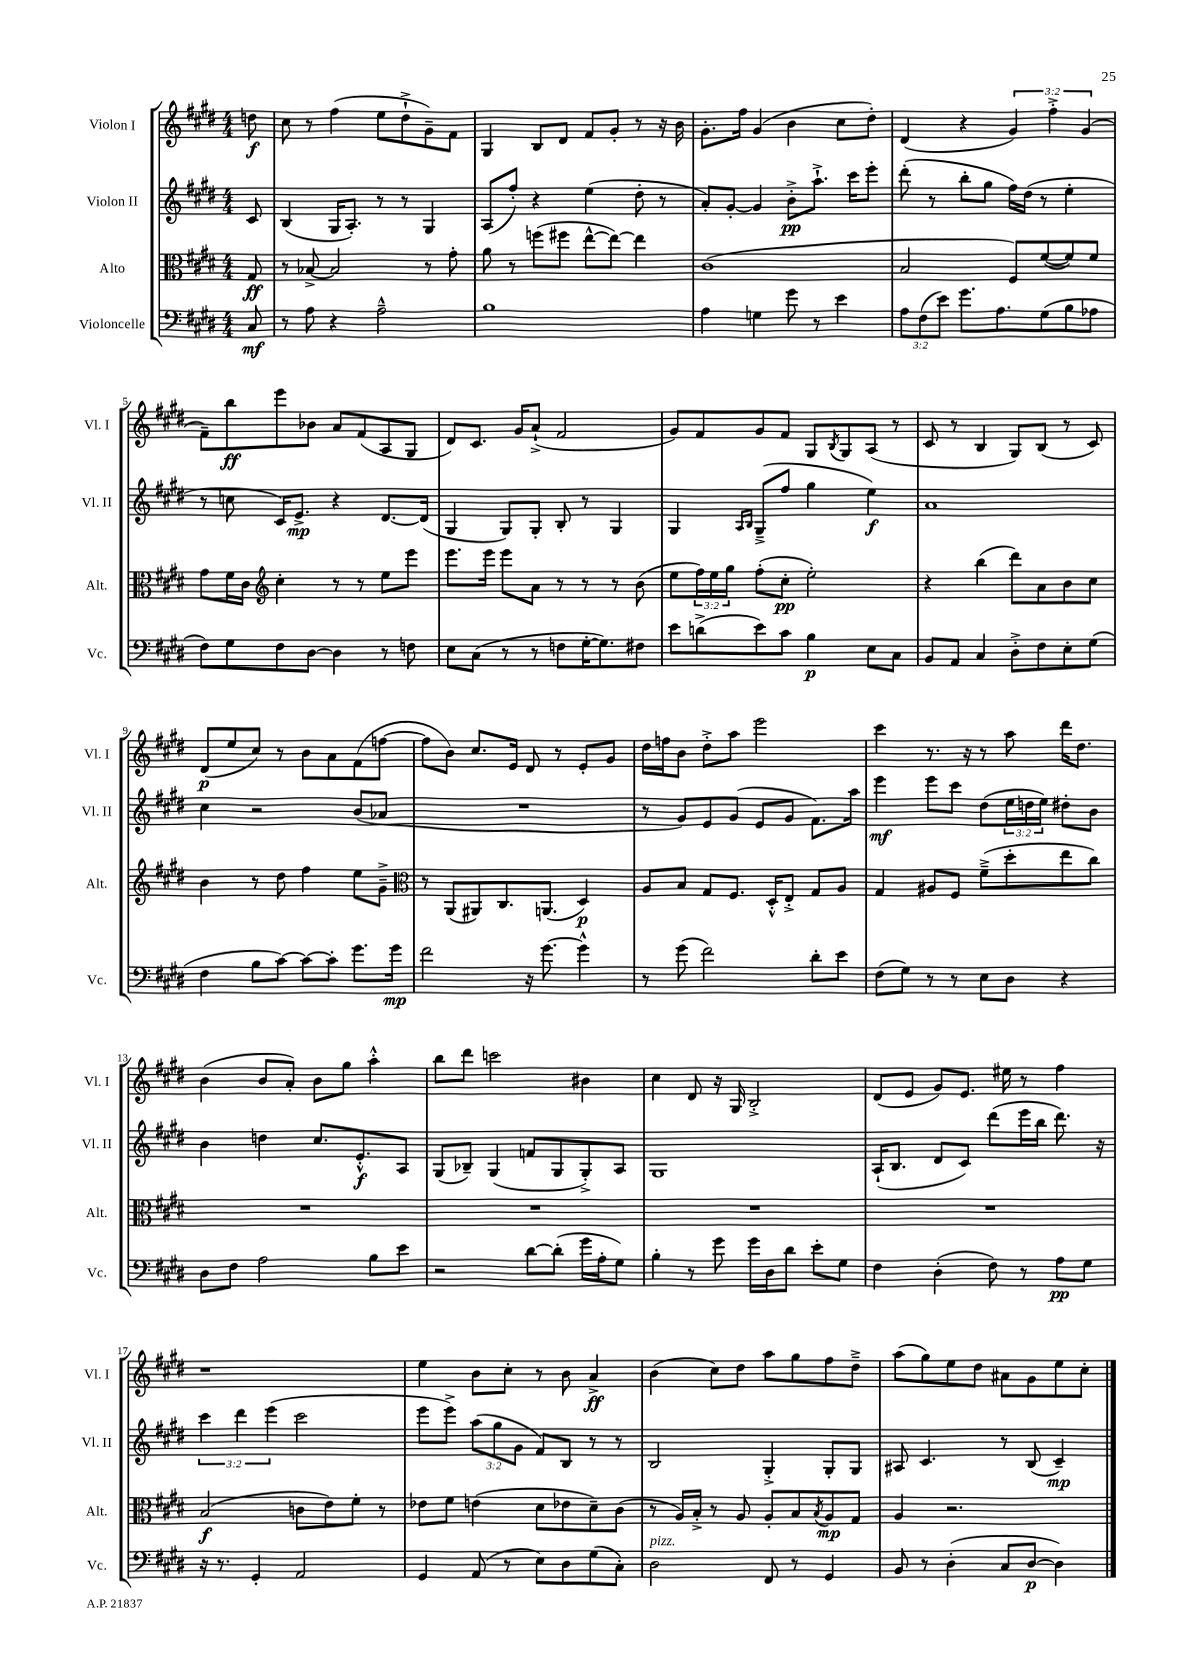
<<
\new StaffGroup <<
\new Staff = "s0" \with { instrumentName = "Violon I" shortInstrumentName = "Vl. I" } {
    \clef treble \key e \major \numericTimeSignature \time 4/4 \override Staff.TupletNumber.text = #tuplet-number::calc-fraction-text \partial 8
    d''8\f |
    cis''8 r8 fis''4( e''8 dis''8-!-> gis'8--) fis'8 |
    gis4 b8 dis'8 fis'8 gis'8-. r8 r16 b'16 |
    gis'8.-. fis''16 gis'4( b'4 cis''8 dis''8-.) |
    dis'4( r4 \tuplet 3/2 { gis'4) fis''4-.-> gis'4( } |
    fis'8--) b''8\ff e'''8 bes'8 a'8 fis'8( a8 gis8 |
    dis'8) cis'8. gis'16 a'8-!->( fis'2 |
    gis'8) fis'8 gis'8 fis'8 gis8 \acciaccatura { b8 } gis8 a8( r8 |
    cis'8 r8 b4 gis8) b8( r8 cis'8) |
    dis'8\p( e''8 cis''8) r8 b'8 a'8 fis'8( f''8~ |
    f''8 b'8) cis''8. e'16 dis'8 r8 e'8-. gis'8 |
    dis''16 f''16 b'8 dis''8-.-> a''8 e'''2 |
    cis'''4 r8. r16 r8 a''8 dis'''16 dis''8. |
    b'4( b'8 a'8-.) b'8 gis''8 a''4-.-^ |
    b''8 dis'''8 c'''2 bis'4 |
    cis''4 dis'8 r16 gis16 b2-.-> |
    dis'8( e'8 gis'8) e'8. eis''16 r8 fis''4 |
    r1 |
    e''4 b'8 cis''8-. r8 b'8 a'4->\ff |
    b'4( cis''8) dis''8 a''8 gis''8 fis''8 dis''8---> |
    a''8( gis''8) e''8 dis''8 ais'8 gis'8 e''8 cis''8-. \bar "|." |
}
\new Staff = "s1" \with { instrumentName = "Violon II" shortInstrumentName = "Vl. II" } {
    \clef treble \key e \major \numericTimeSignature \time 4/4 \override Staff.TupletNumber.text = #tuplet-number::calc-fraction-text \partial 8
    cis'8 |
    b4( gis16 a8.-.) r8 r8 gis4 |
    a8( fis''8-.) r4 e''4( dis''8-. r8 |
    a'8-.) gis'8~-. gis'4 b'8-.->\pp a''8.-!-> cis'''16 e'''8-. |
    dis'''8-.( r8 b''8-. gis''8 fis''16) dis''16( r8 e''4-. |
    r8 c''8 cis'16) e'8.->\mp r4 dis'8.~ dis'16( |
    gis4 gis8) gis8-. b8-. r8 gis4 |
    gis4 \grace { a16 b16 } gis8--->( fis''8 gis''4 e''4\f) |
    a'1 |
    cis''4 r2 b'8( aes'8 |
    R1 |
    r8 gis'8) e'8 gis'8( e'8 gis'8 fis'8.) a''16 |
    e'''4\mf e'''8 cis'''8 dis''8( \tuplet 3/2 { e''16 d''16 e''16) } dis''8-. b'8 |
    b'4 d''4 cis''8. e'8.-.-^\f a8 |
    gis8( bes8--) gis4( f'8 gis8 gis8-.->) a8 |
    gis1 |
    a16-!( b8. dis'8 cis'8) dis'''8( e'''16 b''16 dis'''8.) r16 |
    \tuplet 3/2 { cis'''4 dis'''4 e'''4( } cis'''2 |
    e'''8 e'''8->) \tuplet 3/2 { a''8( gis''8 gis'8 } fis'8) b8 r8 r8 |
    b2 gis4-.-> gis8-. gis8 |
    ais8 cis'4. r8 b8( cis'4--\mp) \bar "|." |
}
\new Staff = "s2" \with { instrumentName = "Alto" shortInstrumentName = "Alt." } {
    \clef alto \key e \major \numericTimeSignature \time 4/4 \override Staff.TupletNumber.text = #tuplet-number::calc-fraction-text \partial 8
    gis8\ff |
    r8 bes8~-> bes2 r8 gis'8-. |
    a'8 r8 f''8( fis''8 e''8~-^ e''8~) e''4 |
    cis'1( |
    b2 fis8) fis'8~( fis'8) fis'8 |
    gis'8 fis'16 cis'16 \clef treble cis''4-. r8 r8 e''8 e'''8 |
    e'''8. e'''16 e'''8 a'8 r8 r8 r8 b'8( |
    e''8 \tuplet 3/2 { fis''16) e''16 gis''16 } fis''8-.( cis''8-.\pp e''2-.) |
    r4 b''4( dis'''8) a'8 b'8 cis''8 |
    b'4 r8 dis''8 fis''4 e''8 gis'8---> |
    \clef alto r8 a,8( ais,8) cis8. a,8.( dis4\p) |
    a8 b8 gis8 fis8. dis16-.-^ e8-.-> gis8 a8 |
    gis4 ais8 fis8 fis'8--->( dis''8-. e''8 cis''8) |
    R1 |
    R1 |
    R1 |
    R1 |
    b2\f( c'8 e'8) fis'8-. r8 |
    ees'8 fis'8 e'4( dis'8 ees'8 dis'8--) cis'8( |
    r8 a16) b16-.-> r8 a8 a8-. b8 \acciaccatura { b8 } a8\mp gis8 |
    a4 r2. \bar "|." |
}
\new Staff = "s3" \with { instrumentName = "Violoncelle" shortInstrumentName = "Vc." } {
    \clef bass \key e \major \numericTimeSignature \time 4/4 \override Staff.TupletNumber.text = #tuplet-number::calc-fraction-text \partial 8
    cis8\mf |
    r8 a8 r4 a2---^ |
    b1 |
    a4 g4 gis'8 r8 e'4 |
    \tuplet 3/2 { a8 fis8( e'8) } gis'8. a8. gis8( b8 aes8 |
    fis8) gis8 fis8 dis8~ dis4 r8 f8 |
    e8 cis8( r8 r8 f8 gis16~-. gis8.) fis8 |
    e'8 d'8->( e'8) cis'8 b4\p e8 cis8 |
    b,8 a,8 cis4 dis8-.-> fis8 e8-. gis8( |
    fis4 b8 cis'8~) cis'8~ cis'8-. gis'8. gis'16\mp |
    fis'2 r16 gis'8.~ gis'4-^ |
    r8 gis'8( fis'2) dis'8-. e'8 |
    fis8( gis8) r8 r8 e8 dis8 r4 |
    dis8 fis8 a2 b8 e'8 |
    r2 dis'8~ dis'8-.( gis'16 a16-. gis8) |
    b4-. r8 gis'8 gis'16 dis16 dis'8 e'8-. gis8 |
    fis4 dis4-.( fis8) r8 a8\pp gis8 |
    r16 r8. gis,4-. a,2 |
    gis,4 a,8( r8 e8) dis8 gis8( cis8-.) |
    dis2^\markup { \italic "pizz." } fis,8 r8 gis,4 |
    b,8 r8 dis4-.( cis8 dis8~\p dis4) \bar "|." |
}
>>
>>
